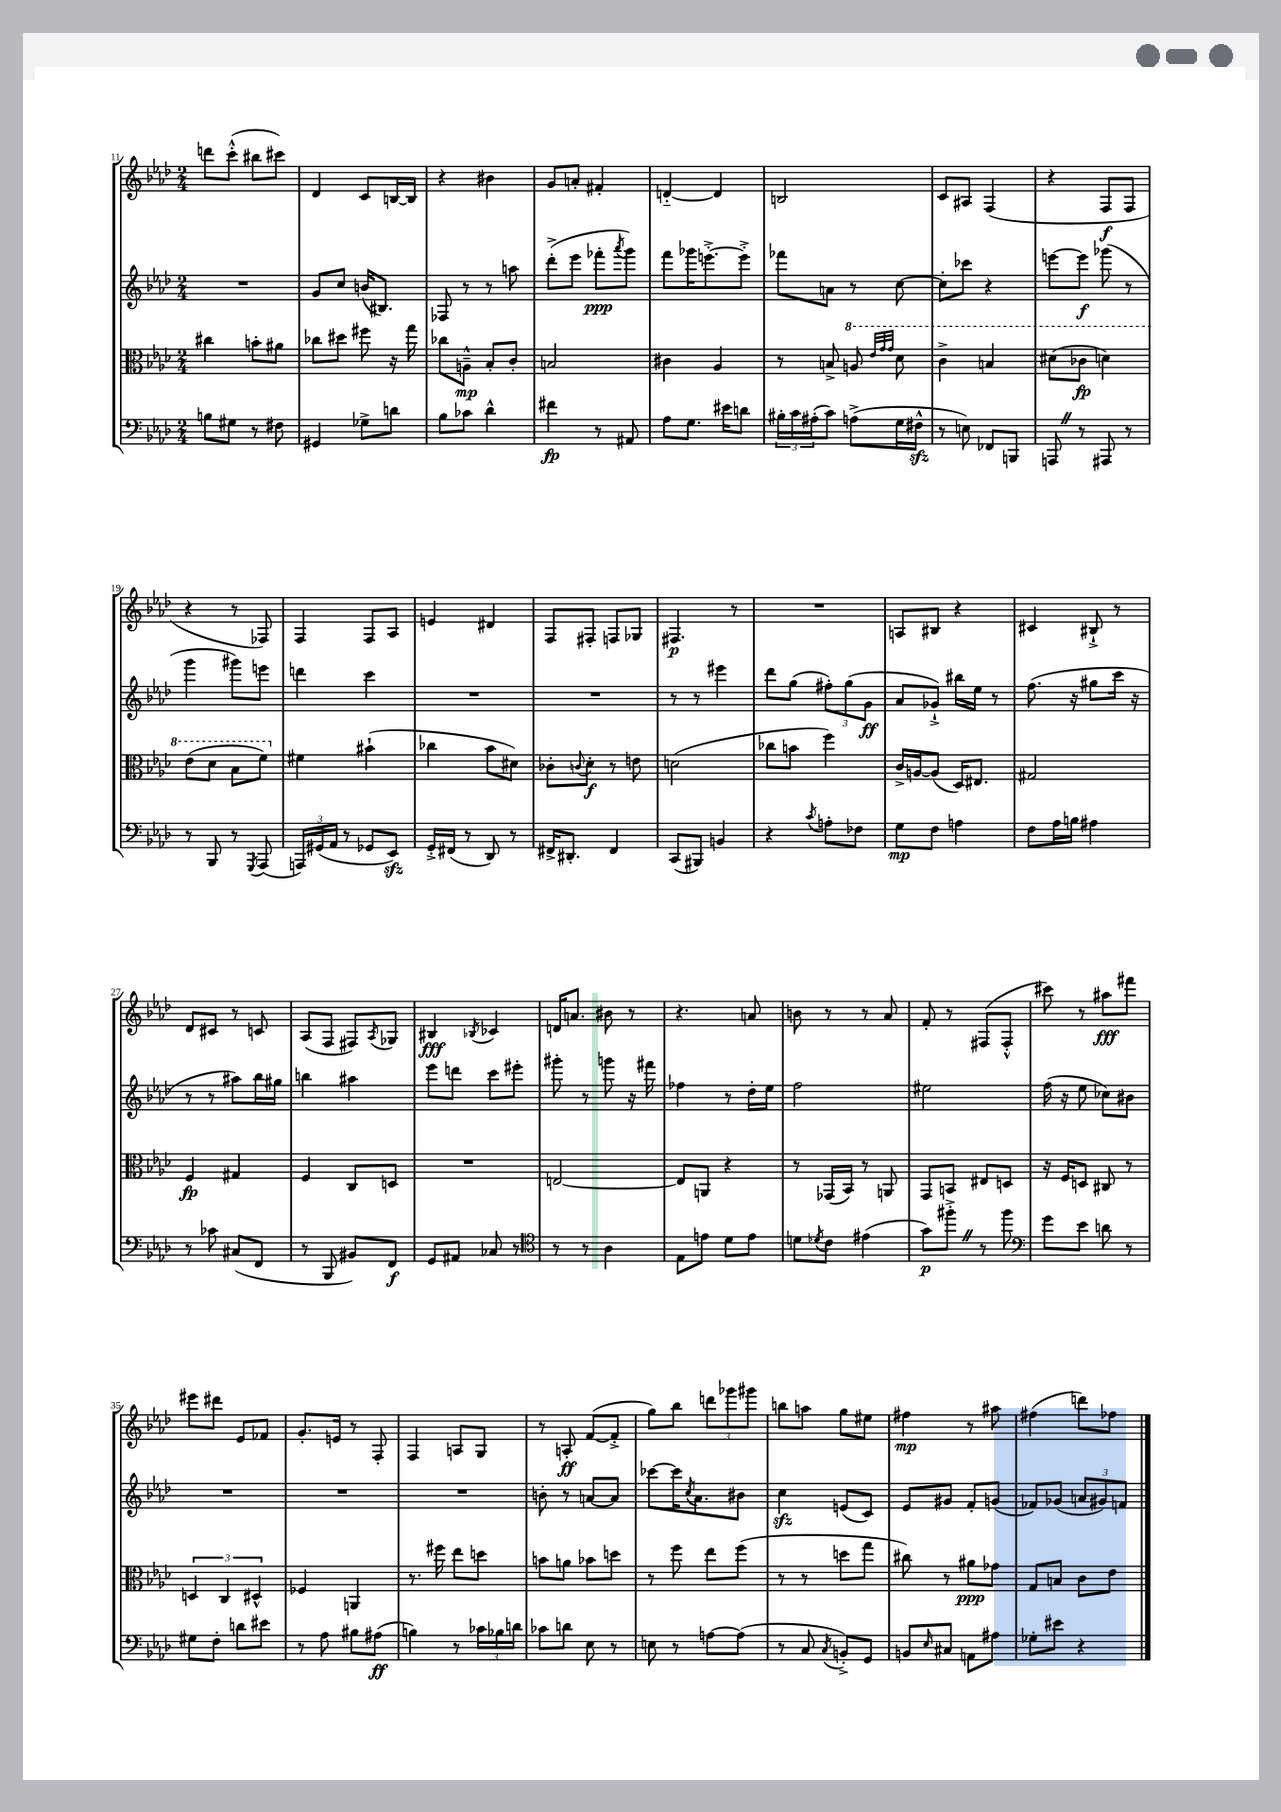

**kern	**kern	**kern	**kern
*staff4	*staff3	*staff2	*staff1
*clefF4	*clefC3	*clefG2	*clefG2
*k[b-e-a-d-]	*k[b-e-a-d-]	*k[b-e-a-d-]	*k[b-e-a-d-]
*M2/4	*M2/4	*M2/4	*M2/4
8B\L	4cc#\	2r	8ddd\L
8G#\J	.	.	(8ccc'^^\J
8r	8b'\L	.	8bb#\L
8F#\	8a#\J	.	8ccc#\J)
=	=	=	=
4GG#/	8cc-\L	8g/L	4d-/
.	8dd#\J	8cc/J	.
8G-^\L	8ff#\	(16b/LK	8c/L
.	.	8.B#/J)	.
8d\J	16r	.	[16B/L
.	16gg\	.	16B/]JJ
=	=	=	=
8B-\L	8cc-\L	8F-/	4r
8c-\J	8A~^^\J	8r	.
4d-^^\	8B-'/L	8r	4b#\
.	8c'/J	8aa\	.
=	=	=	=
4f#\	2B/	(8ddd-'^\L	8g/L
.	.	8eee-\J	8a'/J
8r	.	8fff-'\L	4f#'/
.	.	8qaaa-/	.
8AA#/	.	8ggg\J)	.
=	=	=	=
8A-\L	4c#\	8fff\L	[4d'~/
8.G\J	.	16ggg-\K	.
.	.	[8.eee'^\	.
.	4A-/	.	4d/]
16e#\LK	.	.	.
8d\J	.	8eee'^\]J	.
=	=	=	=
24B#'\LL	8r	8fff-\L	2B/
24c\	.	.	.
(24A#'\J	.	.	.
8c\J)	8B^/	8a\J	.
(8A^\L	8a/	8r	.
.	32qqee-/LLL	.	.
.	32qqgg/	.	.
.	32qqgg/JJJ	.	.
16G\L	8dd-\	[8cc\	.
16F#^^\JJ	.	.	.
=	=	=	=
8r	4cc^\	8cc'\]L	8c/L
8E\)	.	8ccc-\J	8A#/J
8FF-/L	4b/	4r	(4F/
8BBB/J	.	.	.
=	=	=	=
8AAA/	(8dd#\L	[8eee\L	4r
8r	8cc-\J	8eee\]J	.
8AAA#/	4dd\)	(8ggg-\	8F/L
8r	.	8r	8F/J
=	=	=	=
8r	(8ee-\L	4ggg\	4r
8BBB-/	8dd-\J	.	.
8r	8b-\L	8ggg#\L)	8r
8qGGG/	.	.	.
(8AAA-/	8ff\J)	8eee\J	8F-/)
=	=	=	=
24AAA/LL)	4f#\	4ddd\	4F/
(24GG#/	.	.	.
24AA-/JJ	.	.	.
8r	.	.	.
8GG-/L	(4b#`\	4ccc\	8F/L
8EE-/J)	.	.	8A-/J
=	=	=	=
16GG'^/LL	4cc-\	2r	4e/
(16FF#/JJ	.	.	.
8r	.	.	.
8DD-/)	8b-\L	.	4d#/
8r	8d#\J)	.	.
=	=	=	=
16FF#^/LK	8c-'\L	2r	8F/L
8.DD#'/J	.	.	.
.	8qqc/	.	.
.	8d-'\J	.	8F#'/J
4FF#/	8r	.	8F/L
.	8e\	.	8G-/J
=	=	=	=
(8CC/L	(2d\	8r	4.F#/
8BBB#/J)	.	8r	.
4BB/	.	4eee#\	.
.	.	.	8r
=	=	=	=
4r	8cc-\L	8ddd-\L	2r
.	8b\J	(8gg\J	.
8qc/	.	.	.
8A'\L	4ff\)	12ff#'\L)	.
.	.	(12gg\	.
8F-\J	.	.	.
.	.	12g\J	.
=	=	=	=
8G\L	16c^/LL	8a-/L	8A/L
.	[16A/J	.	.
8F\J	(8A/]J	8g-`^/J)	8B#/J
4A\	16D-/LK)	16bb#\LL	4r
.	8.E#/J	16ee-\JJ	.
.	.	8r	.
=	=	=	=
8F\L	2G#/	(8.ff\	4c#/
16A-\L	.	.	.
16B\JJ	.	16r	.
4A#\	.	8gg#\L	8B#`^/
.	.	16ccc\Jk	8r
.	.	16r	.
=	=	=	=
8r	4F/	8r	8d-/L
8c-\	.	8r	8c#/J
(8C#/L	4G#/	8aa#\L)	8r
8FF/J	.	16bb-\L	8c/
.	.	16gg#\JJ	.
=	=	=	=
8r	4F/	4bb\	(8A-/L
8BBB-/	.	.	8F/J
8BB#/L)	8C/L	4aa#\	8F#/L)
.	.	.	8qA-/
8FF/J	8D/J	.	8G-/J
=	=	=	=
8GG/L	2r	8eee-\L	4B#/
8AA#/J	.	8ddd\J	.
.	.	.	8qB-/
8C-/	.	8ccc\L	4c-/
8r	.	8eee#'\J	.
=	=	=	=
*clefC4	*	*	*
8r	[2E/	8ggg#'\	16d/LK
.	.	.	8.a/J
8r	.	8r	.
4A-\	.	8ggg\	8b#\
.	.	16r	8r
.	.	16fff#\	.
=	=	=	=
8E-\L	8E/]L	4ff-\	4.r
8e\J	8AA/J	.	.
8d-\L	4r	8r	.
8e\J	.	16dd-'\LL	8a/
.	.	16ee-\JJ	.
=	=	=	=
8d\L	8r	2ff\	8b\
8qd-/	.	.	.
8c\J	(16GG-/LL	.	8r
.	16BB-/JJ)	.	.
(4e#\	8r	.	8r
.	8AA/	.	8a-/
=	=	=	=
8g\L)	8GG/L	2ee#\	8f'/
8ff#'^\J	8BB/J	.	8r
8r	8E#/L	.	(8F#/L
8ff#\	8D/J	.	8F#'^^/J
=	=	=	=
*clefF4	*	*	*
8g\L	16r	(16ff\	8ccc#\)
.	16F/LK	16r	.
8e-\J	8D/J	8ee-\	8r
8d\	8C#/	8cc-\L)	8aa#\L
8r	8r	8b#\J	8fff#\J
=	=	=	=
8G#\L	6D/	2r	8eee#\L
8F'\J	.	.	8ddd#\J
.	6C/	.	.
8d\L	.	.	8e-/L
.	6D#^^/	.	.
8e#\J	.	.	8f-/J
=	=	=	=
8r	4F-/	2r	8.g'/L
8A-\	.	.	.
.	.	.	16e/Jk
8B#\L	4AA/	.	8r
(8A#\J	.	.	8F'/
=	=	=	=
4B\)	8.r	2r	4F/
.	16ff#\	.	.
8r	8ee-\L	.	8A/L
24c-\LL	8dd\J	.	8G/J
24B-\	.	.	.
24d\JJ	.	.	.
=	=	=	=
8c-\L	8b\L	8b'\	8r
8d\J	8a\J	8r	8A'/
8E-\	8b-\L	[8a/L	([8f/L
8r	8dd\J	8a/]J	8f'^/]J
=	=	=	=
8E\	8r	[8ccc-\L	8gg\L)
8r	8ff\	16ccc-\]K	8bb-\J
.	.	8qcc/	.
.	.	8.a-\	.
[8A\L	8ee-\L	.	12ddd\L
.	.	.	12ggg-\
(8A\]J	(8ff\J	8b#\J	.
.	.	.	12ggg#\J
=	=	=	=
8r	8r	4cc\	8bb\L
8C/	8r	.	8aa\J
8qC/	.	.	.
8BB'^/L)	8dd\L	(8e/L	8gg\L
8GG/J	8gg\J	8c/J)	8ee#\J
=	=	=	=
8BB/L	8cc#\)	8e-/L	4ff#\
16qqE-/	.	.	.
8C#/J	8r	8g#/J	.
8AA\L	8a#\L	8f'/L	8r
8A#\J	8g-\J	(8g/J	8aa#\
=	=	=	=
8G-'\L	8G/L	8f-/L)	(4ff#\
8e#\J	8B/J	(8g-/J	.
4r	8c\L	12a/L	8ddd\L)
.	.	12g#/)	.
.	8e-\J	.	8ff-\J
.	.	12f/J	.
==	==	==	==
*-	*-	*-	*-
